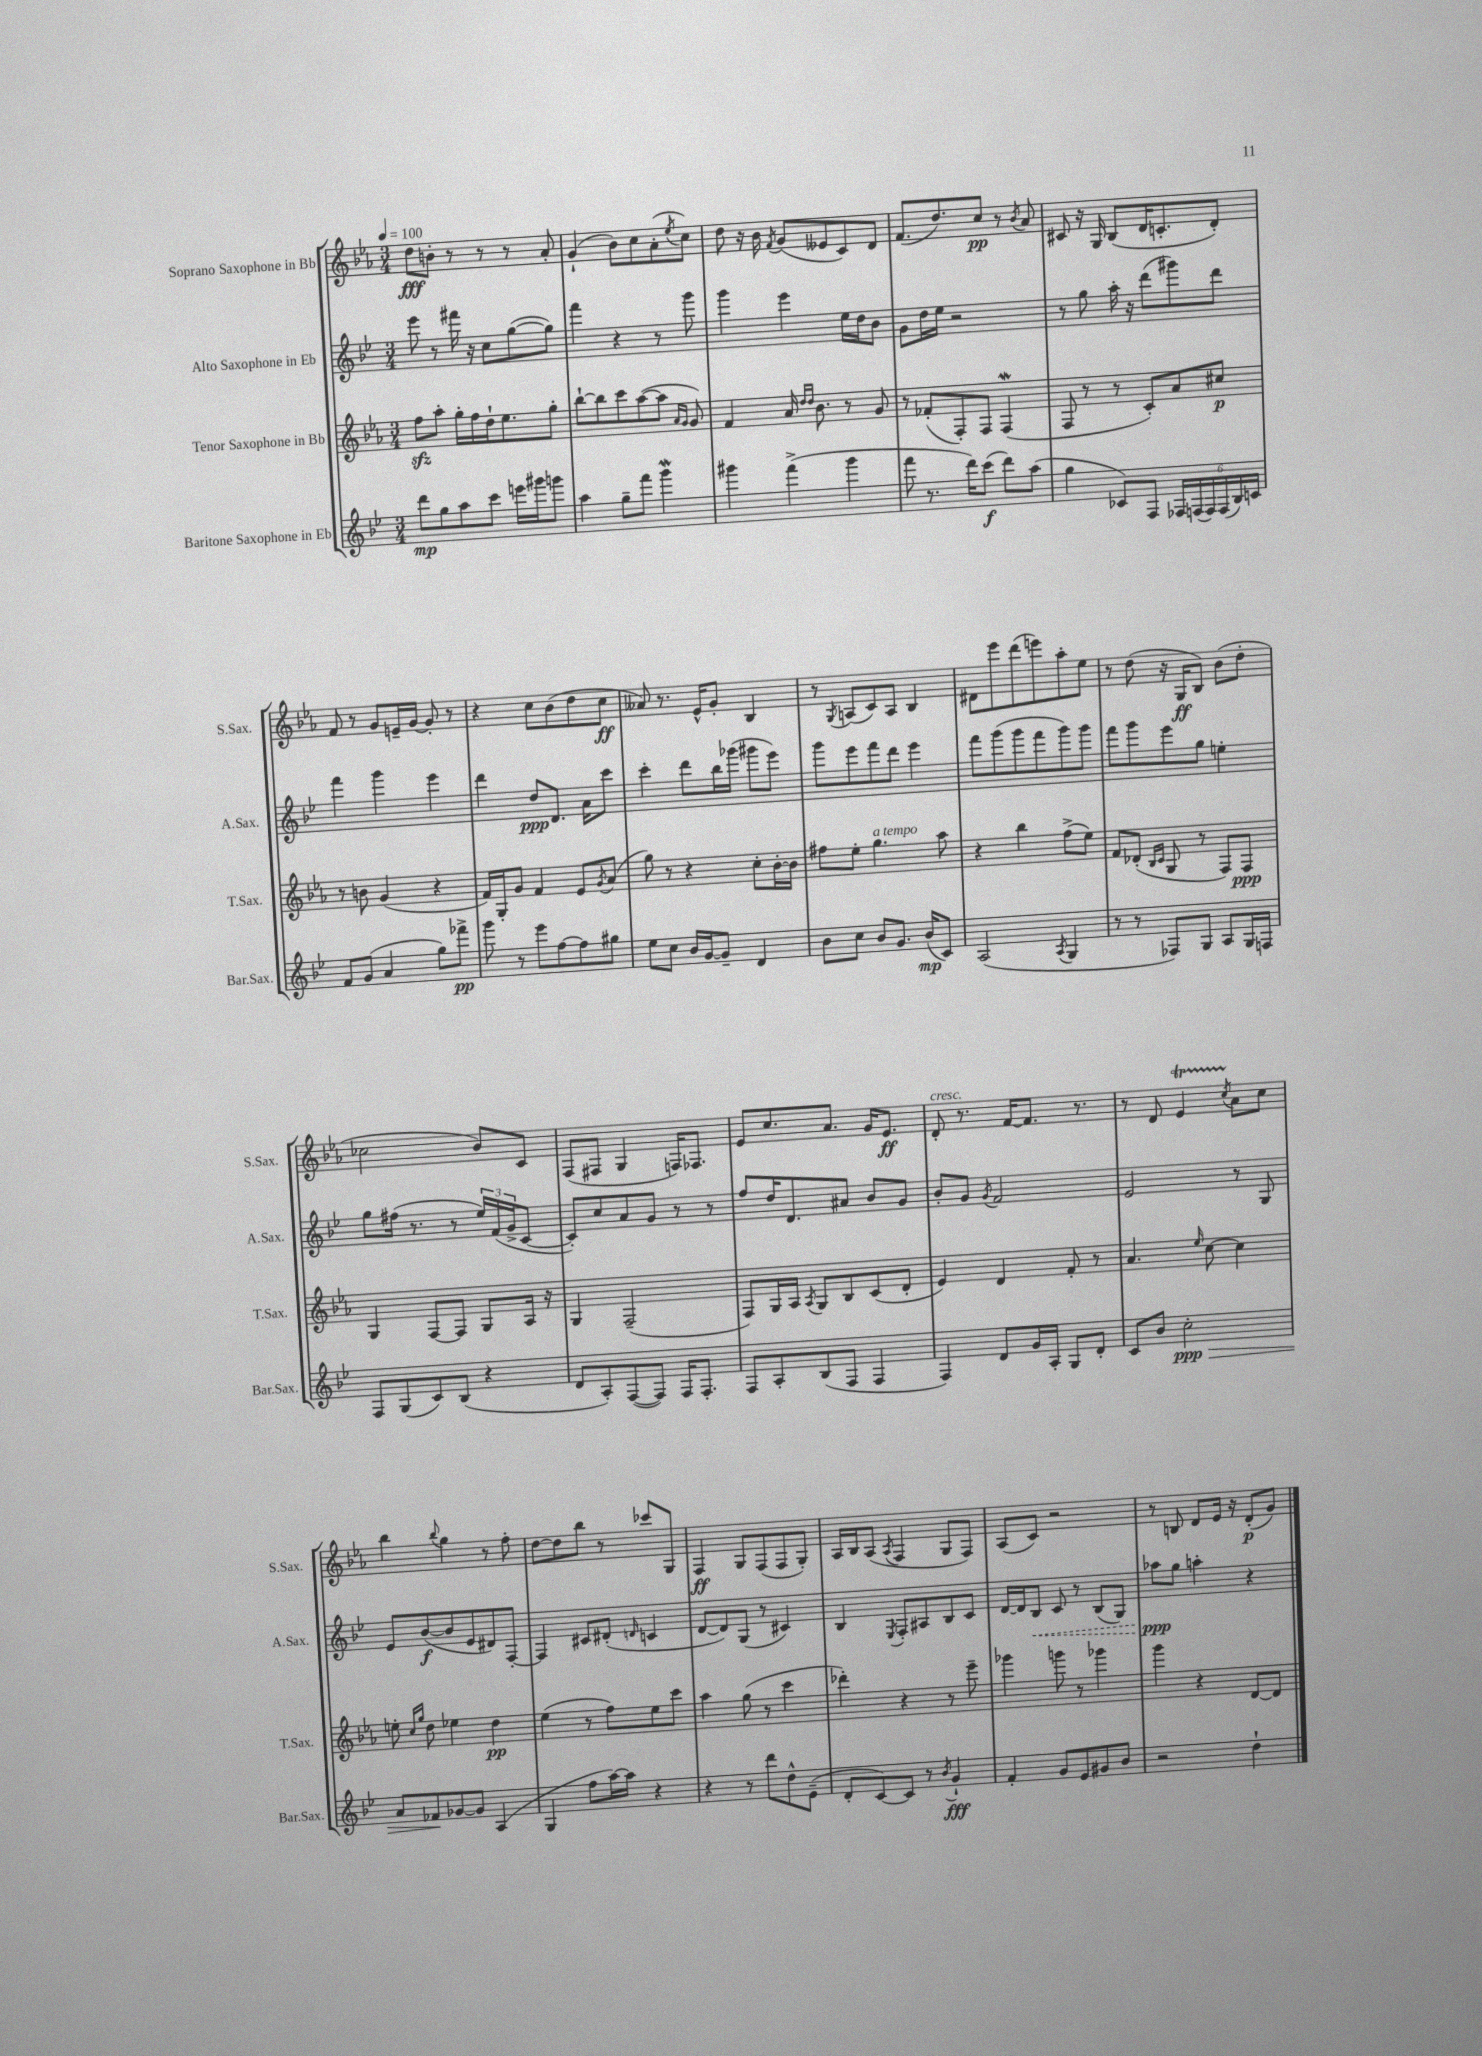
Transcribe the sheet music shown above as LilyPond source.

<<
\new StaffGroup <<
\new Staff = "s0" \with { instrumentName = "Soprano Saxophone in Bb" shortInstrumentName = "S.Sax." } {
    \clef treble \key ees \major \numericTimeSignature \time 3/4 \tempo 4 = 100
    d''8\fff b'8-. r8 r8 r8 aes'8-. |
    g'4-!( bes'8) c''8 aes'8-.( \acciaccatura { ees''8 } c''8) |
    d''8 r16 bes'16 \acciaccatura { f'8 } g'8( eeses'8 c'8) d'8 |
    f'8.( d''8.) c''8\pp r8 \acciaccatura { bes'8 } aes'8 |
    cis'8 r16 g16 bes8( d'16 c'8.-. d'8-.) |
    f'8 r8 g'8 e'16-- g'16~ g'8-. r8 |
    r4 c''8 bes'8( d''8 c''8\ff |
    aeses'8) r8. ees'16-^ g'8-. bes4 |
    r8 \acciaccatura { g8 } a8( c'8) a8 bes4 |
    dis'8 ees'''8 d'''8( e'''8) aes''8-. ees''8 |
    r8 d''8( r16 g16\ff bes8) bes'8( d''8-. |
    ces''2 bes'8) c'8 |
    f8( fis8 g4 f16) fes8. |
    ees'8 c''8. aes'8. g'16 ees'8.\ff |
    d'8-.^\markup { \italic "cresc." } r8. f'16~ f'8. r8. |
    r8 d'8 ees'4\startTrillSpan \acciaccatura { c''8 } aes'8\stopTrillSpan c''8 |
    bes''4 \appoggiatura { bes''8 } g''4 r8 f''8-. |
    d''8~ d''8 bes''8 r8 ces'''8 g8 |
    f4\ff g8 f8( f8 g8-.) |
    aes16 bes16 aes8( \acciaccatura { aes8 } f4 g8 f8) |
    aes8( c'8) r2 |
    r8 b8 d'8 ees'16 r16 d'8-.\p( g'8) \bar "|." |
}
\new Staff = "s1" \with { instrumentName = "Alto Saxophone in Eb" shortInstrumentName = "A.Sax." } {
    \clef treble \key bes \major \numericTimeSignature \time 3/4
    ees'''8 r8 fis'''16 r16 c''8 g''8~( g''8) |
    f'''4 r4 r8 g'''8 |
    g'''4 ees'''4 ees''16 d''16 bes'8 |
    g'8 d''16 ees''16 r2 |
    r8 g''8 a''16-. r16 d'''8( gis'''8) d'''8 |
    f'''4 g'''4 ees'''4 |
    d'''4 d''8\ppp d'8. a'16 c'''8 |
    c'''4-. d'''8 bes''16 ges'''16( gis'''8 ees'''8) |
    g'''8 ees'''8 f'''8 d'''8 ees'''4 |
    f'''8 g'''8( g'''8 f'''8 g'''8) g'''8 |
    f'''8 g'''8 ees'''8 g''8 e''4-. |
    g''8 fis''16( r8. r8 \tuplet 3/2 { ees''16) f'16( g'16-> } c'8~ |
    c'8-.) c''8 a'8 g'8 r8 r8 |
    f''8 d''16 d'8. ais'8 bes'8 g'8 |
    bes'8-. g'8 \acciaccatura { g'8 } f'2 |
    ees'2 r8 g8 |
    ees'8 bes'8~\f( bes'8 ees'8 dis'8) f8~-. |
    f4 cis'8 dis'8-.( \grace { d'16 } c'4 |
    d'8~ d'8) g8( r8 cis'4) |
    bes4 \acciaccatura { ees8 } f8-. ais8 bes8 c'8 |
    d'16~ d'16 \once \override Hairpin.style = #'dashed-line bes8\< c'8 r8 bes8( g8) |
    aes''8\ppp\! g''8 a''4-. r4 \bar "|." |
}
\new Staff = "s2" \with { instrumentName = "Tenor Saxophone in Bb" shortInstrumentName = "T.Sax." } {
    \clef treble \key ees \major \numericTimeSignature \time 3/4
    f''8\sfz aes''8-. g''16-. f''16 d''16-! ees''8. g''8-. |
    bes''8~-! bes''8 c'''8 aes''8~( aes''8 \grace { aes'16 g'16 } g'8) |
    f'4 aes'16 \grace { d''16 d''16 } bes'8. r8 g'8 |
    r8 fes'8-.( f8-.) f8 f4\mordent( |
    f8 r8 r8 c'8-.) aes'8 cis''8\p |
    r8 b'8 g'4( r4 |
    f'16) g16-. g'8 f'4 ees'8 \acciaccatura { g'8 } aes'8( |
    g''8) r8 r4 c''8-. bes'16~-. bes'16 |
    fis''8 ees''8-. g''4.^\markup { \italic "a tempo" } aes''8 |
    r4 bes''4 f''8->( ees''8) |
    f'8 des'8-.( \grace { bes16 c'16 } g8 r8 f8) f8\ppp |
    g4 f8~ f8 g8 aes16 r16 |
    g4 f2--( |
    f8) g16 aes16 \acciaccatura { aes8 } g8 bes8 c'8( d'8-. |
    ees'4) d'4 f'8-. r8 |
    aes'4. \grace { ees''16 } c''8~ c''4 |
    e''8-. \grace { c''16 g''16 } d''8 ees''4 d''4\pp |
    ees''4( r8 f''8) ees''8 c'''8 |
    aes''4 g''8( r8 c'''4 |
    des'''4-.) r4 r8 ees'''8-- |
    ges'''4 g'''8 r8 ges'''4 |
    g'''4 r4 d'8~ d'8 \bar "|." |
}
\new Staff = "s3" \with { instrumentName = "Baritone Saxophone in Eb" shortInstrumentName = "Bar.Sax." } {
    \clef treble \key bes \major \numericTimeSignature \time 3/4
    d'''8\mp g''8 a''8 c'''8 e'''16 gis'''16 g'''8 |
    a''4 g''8-- f'''8 g'''4\mordent |
    gis'''4 f'''4->( gis'''4 |
    f'''8 r8. d'''16) c'''8\f( d'''8) a''8( |
    g''4 ces'8) f8 \tuplet 6/4 { fes16 f16( f16) f16( bes16) c'16 } |
    f'8 g'8( a'4 g''8) fes'''8->\pp |
    g'''8 r8 ees'''8 f''8~ f''8 gis''8 |
    ees''8 c''8 bes'16 g'16~ g'8-- d'4 |
    bes'8 c''8 bes'8 g'8. bes'16\mp( c'8) |
    a2( \acciaccatura { a8 } g4 |
    r8 r8 fes8) g8 a8 g16 f16 |
    f8 g8( c'8) bes8( r4 |
    d'8 a8-.) f8~( f8) f16 f8.-. |
    f8 a8-. bes8( f8 f4 |
    f4) d'8 g'16 a16-. g8 d'8-. |
    c'8 bes'8 c''2-.\ppp\> |
    a'8 fes'8\! ges'8~ ges'8 a4( |
    g4 f''8 a''16~) a''16 r4 |
    r4 r8 d'''8 d''8-^ ees'8--( |
    d'8-. c'8~) c'8 r8 \acciaccatura { bes'8 } g'4-!\fff |
    f'4-. g'8 ees'8 gis'8 bes'8 |
    r2 d''4-! \bar "|." |
}
>>
>>
\layout { \context { \Score \remove "Bar_number_engraver" } }
